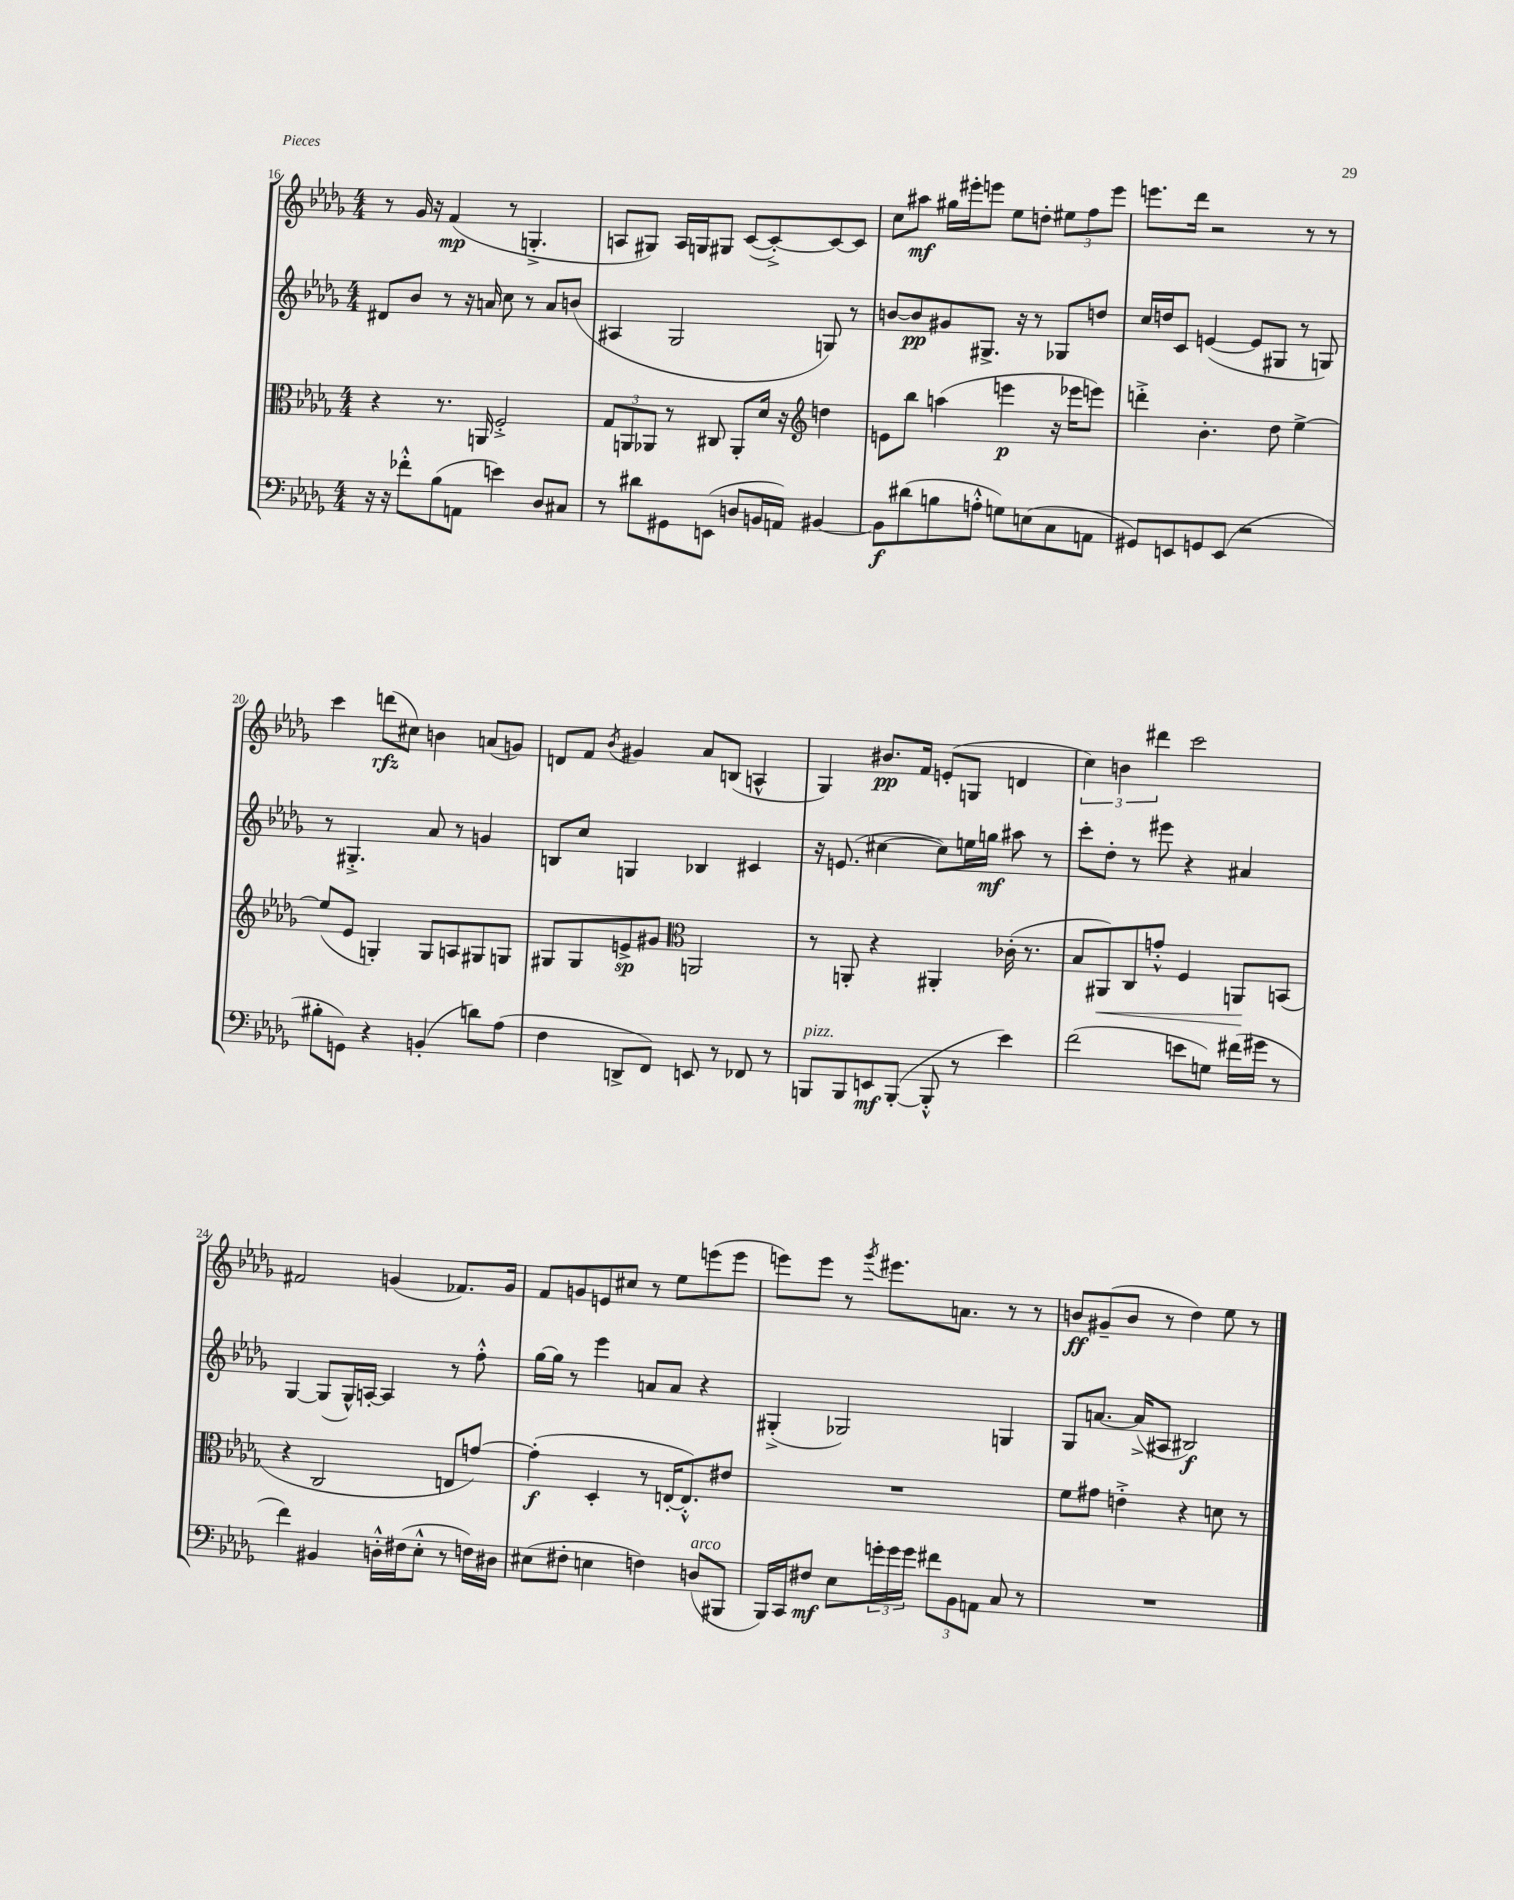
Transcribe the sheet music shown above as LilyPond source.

<<
\new StaffGroup <<
\new Staff = "s0" {
    \clef treble \key des \major \numericTimeSignature \time 4/4
    r8 ges'16 r16 f'4\mp( r8 g4.-.-> |
    a8 gis8) a16 g16 gis8 c'8~( c'8~-.->) c'8~ c'8 |
    c''8 ais''8\mf gis''16 eis'''16-. e'''8 ees''8 d''8-. \tuplet 3/2 { eis''8 f''8 e'''8 } |
    e'''8. des'''16 r2 r8 r8 |
    c'''4 d'''8\rfz( cis''8) b'4 a'8( g'8) |
    d'8 f'8 \acciaccatura { bes'8 } gis'4 aes'8 b8( a4-^ |
    ges4) bis'8.\pp f'16 e'8-.( g8 d'4 |
    \tuplet 3/2 { c''4) b'4 dis'''4 } c'''2 |
    fis'2 g'4( fes'8.) g'16 |
    f'8 g'8 e'8 cis''8 r8 ees''8 e'''8( e'''8 |
    e'''8) e'''8 r8 \acciaccatura { ges'''8 } eis'''8. a'8. r8 r8 |
    b'8\ff gis'8--( b'8 r8 des''4) ees''8 r8 \bar "|." |
}
\new Staff = "s1" {
    \clef treble \key des \major \numericTimeSignature \time 4/4
    dis'8 bes'8 r8 r16 a'16 c''8 r8 a'8 b'8( |
    ais4 ges2 g8) r8 |
    b'8~ b'8\pp gis'8 gis8.-> r16 r8 ges8 d''8 |
    c''16 d''16 c'8 e'4~( e'8 gis8 r8 g8) |
    r8 gis4.-.-> aes'8 r8 g'4 |
    b8 c''8 g4 bes4 cis'4 |
    r16 e'8.( cis''4~ cis''8) e''16 g''16\mf ais''8 r8 |
    c'''8-. des''8-. r8 eis'''8 r4 ais'4 |
    ges4~ ges8( ges16-^) a16~-. a4 r8 f''8-.-^ |
    ges''16~ ges''16 r8 ees'''4 a'8 a'8 r4 |
    gis4-.->( ges2) g4 |
    ges8 a'8.~ a'16->( ais8 bis2\f) \bar "|." |
}
\new Staff = "s2" {
    \clef alto \key des \major \numericTimeSignature \time 4/4
    r4 r8. a,16 f2-.-> |
    \tuplet 3/2 { ges8 a,8 aes,8 } r8 cis8 aes,8-. des'16 r16 \clef treble d''4 |
    e'8 bes''8 a''4( e'''4\p r16 ees'''16 e'''8) |
    d'''4-.-> bes'4.-. des''8 ees''4~-> |
    ees''8( ees'8 g4-.) g8 a8 gis8 g8 |
    gis8 gis8 e'8->\sp gis'8 \clef alto a,2 |
    r8 a,8-. r4 ais,4-. ces'16-.( r8. |
    bes8 ais,8\<) c8 g'8-.-^ f4 a,8\! b,8( |
    r4 c2 e8 g'8~) |
    g'4-.\f( des4-. r8 e16~-. e8.-.-^) eis'8 |
    R1 |
    f'8 gis'8 e'4-.-> r4 d'8 r8 \bar "|." |
}
\new Staff = "s3" {
    \clef bass \key des \major \numericTimeSignature \time 4/4
    r16 r16 fes'8-.-^ bes8( a,8 e'4) des8 cis8 |
    r8 dis'8 gis,8 e,8( d8 b,16 a,16) bis,4~ |
    bis,8\f dis'8( b8 a8-.-^ g8) e8( c8 a,8 |
    gis,8) e,8 g,8 e,8( r2 |
    bis8-. g,8) r4 b,4-.( d'8) aes8( |
    f4 d,8-> f,8) e,8 r8 fes,8 r8 |
    b,,8^\markup { \italic "pizz." } b,,8 e,8\mf b,,8~-.( b,,8-.-^ r8 ees'4) |
    f'2( e'8 g8) fis'16( gis'16 r8 |
    f'4) bis,4 d16-.-^ fis16( ees8-.-^ r8 f16) dis16 |
    eis8( fis8-. e4 f4) d8^\markup { \italic "arco" }( bis,,8 |
    bes,,16) c,16 fis8\mf ees8 \tuplet 3/2 { g'16-. g'16 g'16 } \tuplet 3/2 { fis'8 bes,8 a,8 } c8 r8 |
    R1 \bar "|." |
}
>>
>>
\layout { \context { \Score currentBarNumber = #16 } }
